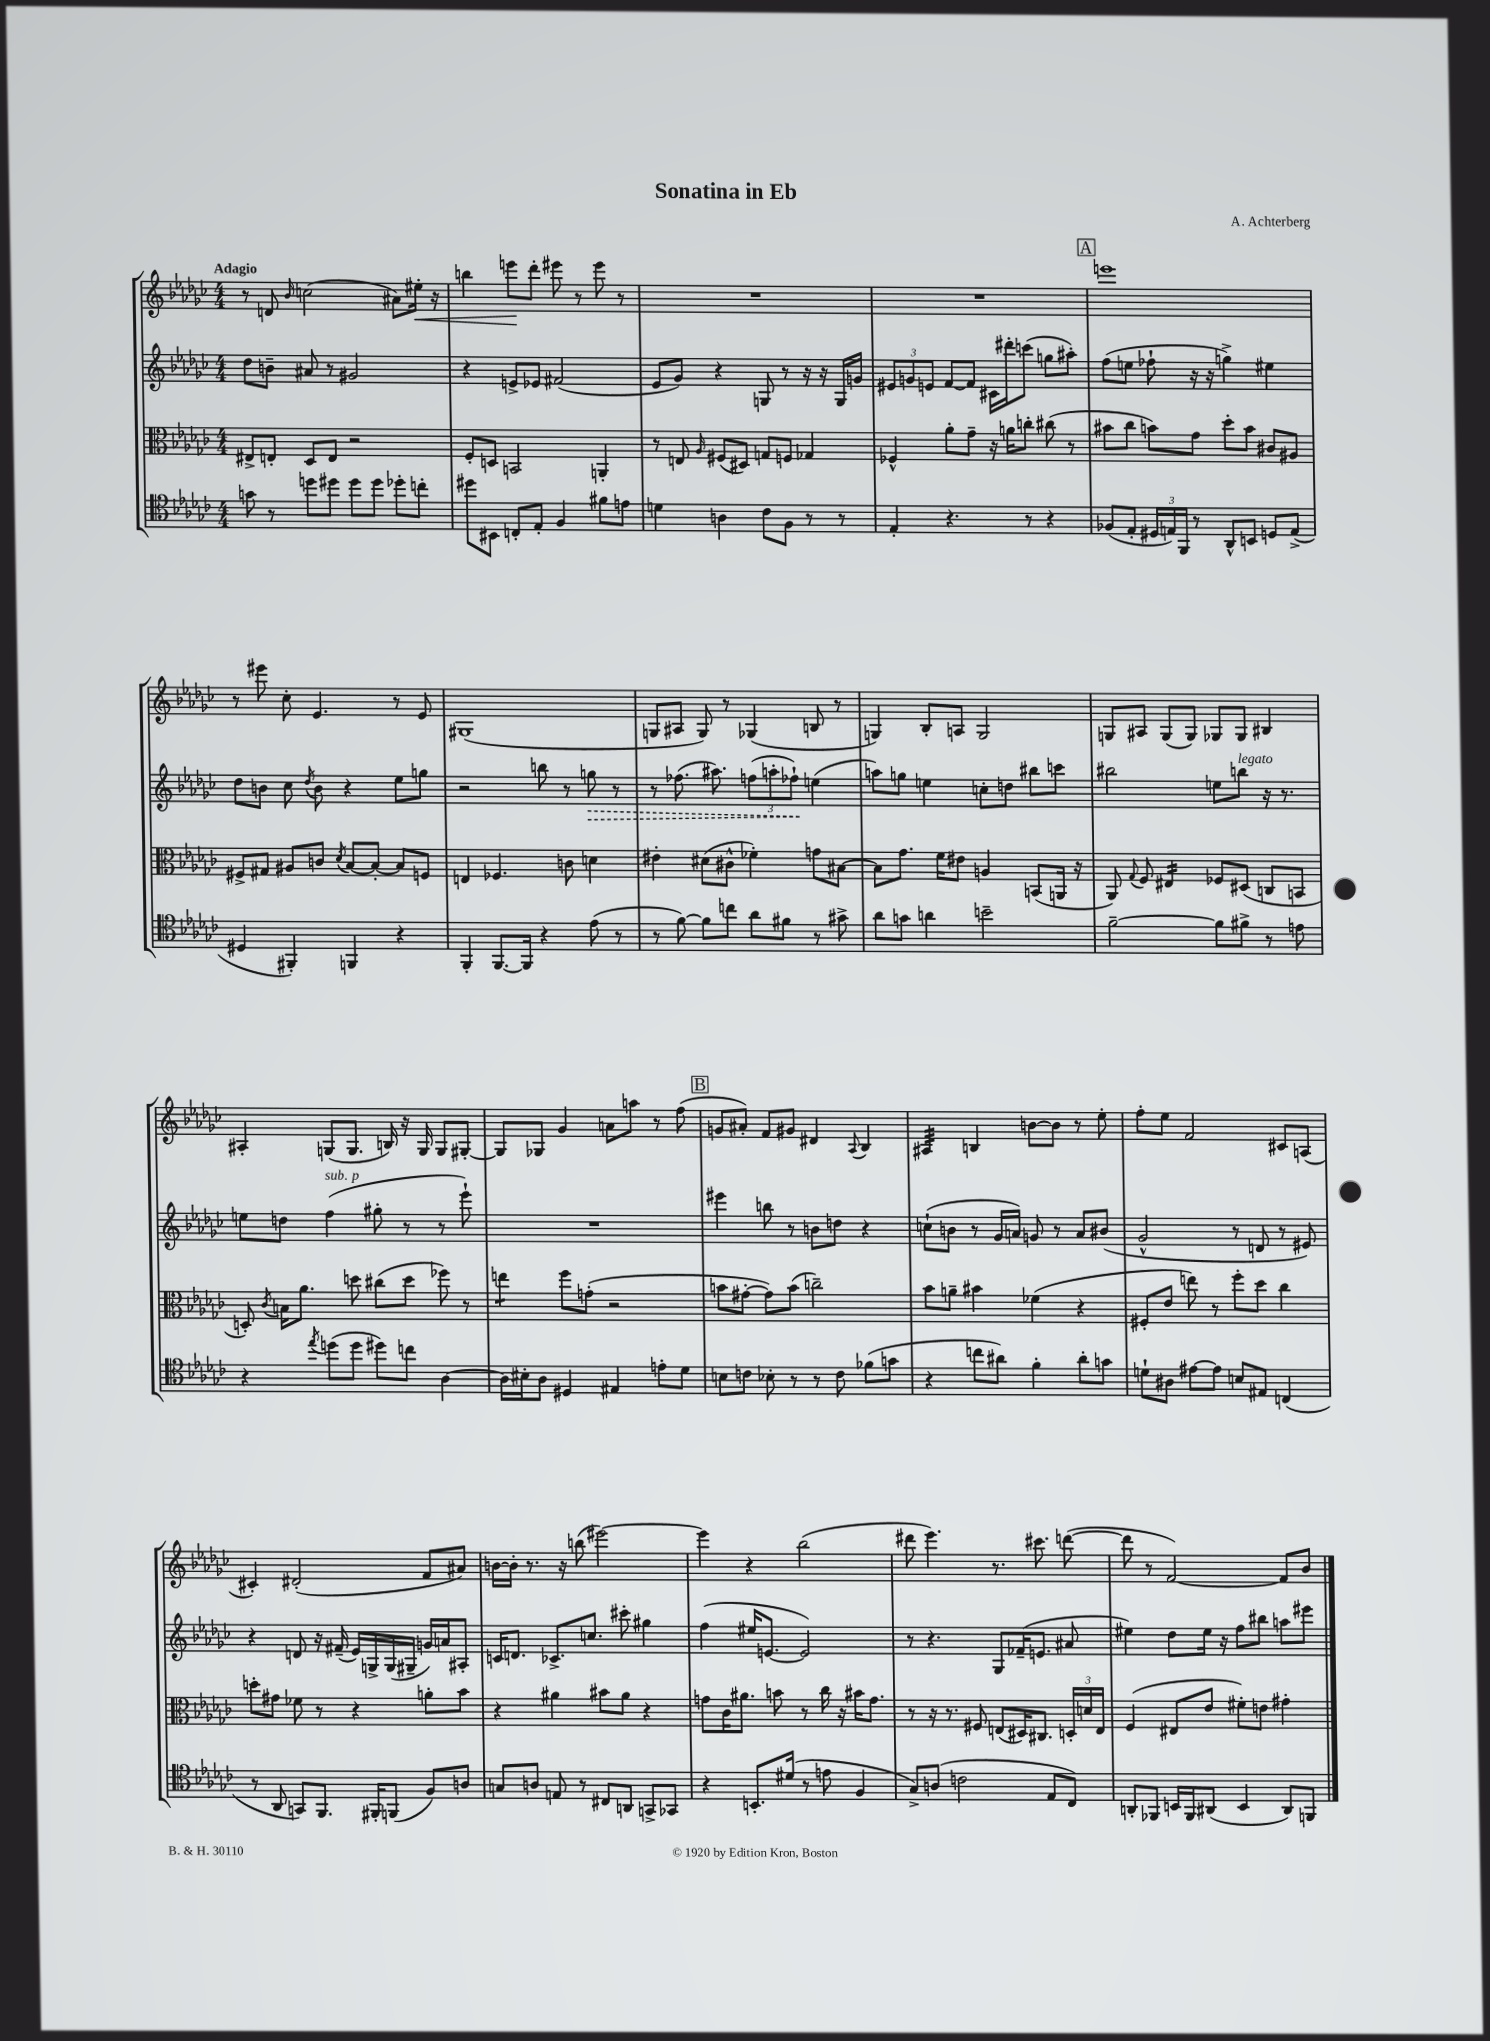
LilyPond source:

\header { title = "Sonatina in Eb" composer = "A. Achterberg" }
<<
\new StaffGroup <<
\new Staff = "s0" {
    \clef treble \key ges \major \numericTimeSignature \time 4/4 \tempo "Adagio"
    \autoBeamOff r8 d'8 \grace { bes'16 } c''2( ais'8[) eis''16]-.\< r16 |
    b''4 e'''8[\! des'''8]-. eis'''8 r8 eis'''8 r8 |
    R1 |
    R1 |
    \mark \markup { \box "A" } e'''1 |
    r8 eis'''8 ces''8-. ees'4. r8 ees'8 |
    gis1( |
    g8[ ais8] g8) r8 ges4( b8 r8 |
    g4) bes8[-. a8] g2 |
    g8[ ais8] g8[( g8]) ges8[ ges8] bis4 |
    ais4-. g8[( g8.] b16) r16 g16 g8[ gis8]~-. |
    gis8[ ges8] ges'4 a'8[ a''8] r8 f''8( |
    \mark \markup { \box "B" } g'8[ ais'8]-.) f'8[ gis'8] dis'4 \appoggiatura { aes8 } bes4 |
    ais4:32 b4 b'8[~ b'8] r8 ees''8-. |
    f''8[-. ees''8] f'2 cis'8[ a8]( |
    cis'4-.) dis'2-.( f'8[ ais'8]) |
    b'16[~ b'16]-. r8. r16 b''8( eis'''2~) |
    eis'''4 r4 bes''2( |
    dis'''8 ees'''4.) r8. cis'''8. d'''8~( |
    d'''8 r8 f'2~) f'8[ bes'8] \bar "|." |
}
\new Staff = "s1" {
    \clef treble \key ges \major \numericTimeSignature \time 4/4
    \autoBeamOff des''8[ b'8]-- ais'8 r8 gis'2 |
    r4 e'8[-> ees'8] fis'2( |
    ees'8[ ges'8]) r4 g8 r8 r16 r16 g16[ g'16] |
    \tuplet 3/2 { eis'8[ g'8 e'8] } f'8[~ f'8] cis'16[ dis'''16-. c'''8]( g''8[ ais''8]-.) |
    \mark \markup { \box "A" } f''8[( e''8] fes''8-! r16 r16 g''4->) eis''4 |
    des''8[ b'8] ces''8 \acciaccatura { des''8 } b'8 r4 ees''8[ g''8] |
    r2 b''8 r8 \once \override Hairpin.style = #'dashed-line g''8\> r8 |
    r8 fes''8.( ais''8.) \tuplet 3/2 { f''8[( a''8-. fes''8]-!\!) } e''4( |
    a''8[) g''8] e''4 c''8[-. d''8] bis''8[ c'''8] |
    bis''2 e''8[ b''8]^\markup { \italic "legato" } r16 r8. |
    e''8[ d''8] f''4^\markup { \italic "sub. p" }( gis''8-. r8 r8 ees'''8-!) |
    R1 |
    \mark \markup { \box "B" } eis'''4 b''8 r8 b'8[ d''8] r4 |
    c''8[-!( b'8] r8 ges'16[ a'16]) g'8 r8 a'8[ bis'8]( |
    ges'2-^ r8 d'8 r8 eis'8) |
    r4 d'8 r16 fis'16--( ees'16[) g16-> g16( gis16]-- g'16[) a'16 ais8]-. |
    c'16[ d'8.] ces'8.[-> c''8.] cis'''8-. gis''4 |
    f''4( eis''16[ e'8.]~ e'2) |
    r8 r4. ges8[ fes'16--( e'8.] ais'8 |
    eis''4) des''8[ eis''16] r16 f''8[ bis''8] a''8[ eis'''8] \bar "|." |
}
\new Staff = "s2" {
    \clef alto \key ges \major \numericTimeSignature \time 4/4
    \autoBeamOff eis8[-> e8]-. des8[ e8] r2 |
    f8[-. d8] b,2 a,4-. |
    r8 e8 \grace { aes16 } fis8[( dis8]) g8[ f8] ges4 |
    fes4-^ aes'8[-. ges'8]-- r16 a'16[ c''8]-. cis''8( r8 |
    \mark \markup { \box "A" } bis'8[ ces''8] b'8[) ges'8] des''8[-. b'8] cis'8[ ais8] |
    fis8[-> gis8] ais8[ c'8] \acciaccatura { des'8 } bes8[~ bes8]~-. bes8[ f8] |
    e4 fes4. c'8 d'4 |
    eis'4-. dis'8[( cis'8]-^ fes'4-.) g'8[ bis8]~ |
    bis8[ ges'8.] f'16[ eis'8] a4 b,8[( a,16] r16 |
    aes,8) \appoggiatura { ges8 } f8 eis4:16 fes8[ dis8]( c8[ b,8] |
    d8-.) \acciaccatura { ces'8 } b16[ aes'8.] d''8 cis''8[( d''8] fes''8) r8 |
    e''4:8 f''8[ g'8]-.( r2 |
    \mark \markup { \box "B" } b'8[ gis'8]~-. gis'8[) b'8]( c''2--) |
    bes'8[ a'8]-- bis'4 fes'4( r4 |
    fis8[-. ees'8] e''8) r8 f''8[-. des''8] ces''4 |
    d''8[-. gis'8] fes'8 r8 r4 a'8[-. bes'8] |
    r4 ais'4 bis'8[ ais'8] r4 |
    g'8[ ces'16 ais'8.] b'8 r8 ces''16 r16 bis'16[ g'8.] |
    r8 r16 r8. fis8 e8[( dis16) cis8.] \tuplet 3/2 { d16[-. d'16 e16] } |
    f4( eis8[ ees'8] fis'8[-.) e'8] gis'4-. \bar "|." |
}
\new Staff = "s3" {
    \clef tenor \key ges \major \numericTimeSignature \time 4/4
    \autoBeamOff g'8 r8 d''8[ dis''8] dis''8[ dis''8] des''8[-. c''8]-. |
    dis''8[ bis,8] c8[-. ees8]-. f4 fis'8[ e'8] |
    d'4 a4 ces'8[ f8] r8 r8 |
    ees4-. r4. r8 r4 |
    \mark \markup { \box "A" } fes8[( ees8]-. \tuplet 3/2 { dis16[ e16) f,16] } r8 aes,8[-^ b,8] d8[ e8]->( |
    dis4 fis,4-.) f,4 r4 |
    f,4-. f,8.[~ f,16] r4 ees'8( r8 |
    r8 f'8~) f'8[ c''8] aes'8[ fis'8] r8 gis'8-> |
    aes'8[ g'8] a'4 b'2-- |
    f'2~-- f'8[ fis'8]-> r8 e'8 |
    r4 \acciaccatura { ees''8 } d''8[( d''8] dis''8[) c''8] aes4~ |
    aes16[ bis16-. aes8] dis4 eis4 e'8[-. des'8] |
    \mark \markup { \box "B" } b8[ c'8] bes8-. r8 r8 c'8 fes'8[( g'8] |
    r4 c''8[ ais'8]) f'4-. ais'8[-. g'8] |
    d'8[-! ais8] eis'8[~ eis'8] b8[ eis8] c4( |
    r8 aes,8 g,8[) f,8.] fis,16[-. f,8]( f8[) a8] |
    g8[ a8] e8 r8 cis8[ a,8] g,8[-> ges,8] |
    r4 b,8.[-. dis'16]( r8 e'8 f4 |
    ges8[->) a8]( c'2 ees8[ ces8]) |
    a,8[-. fes,8] b,16[ fes,16 ais,8]( b,4 ais,8[) f,8] \bar "|." |
}
>>
>>
\layout { \context { \Score \remove "Bar_number_engraver" } }
